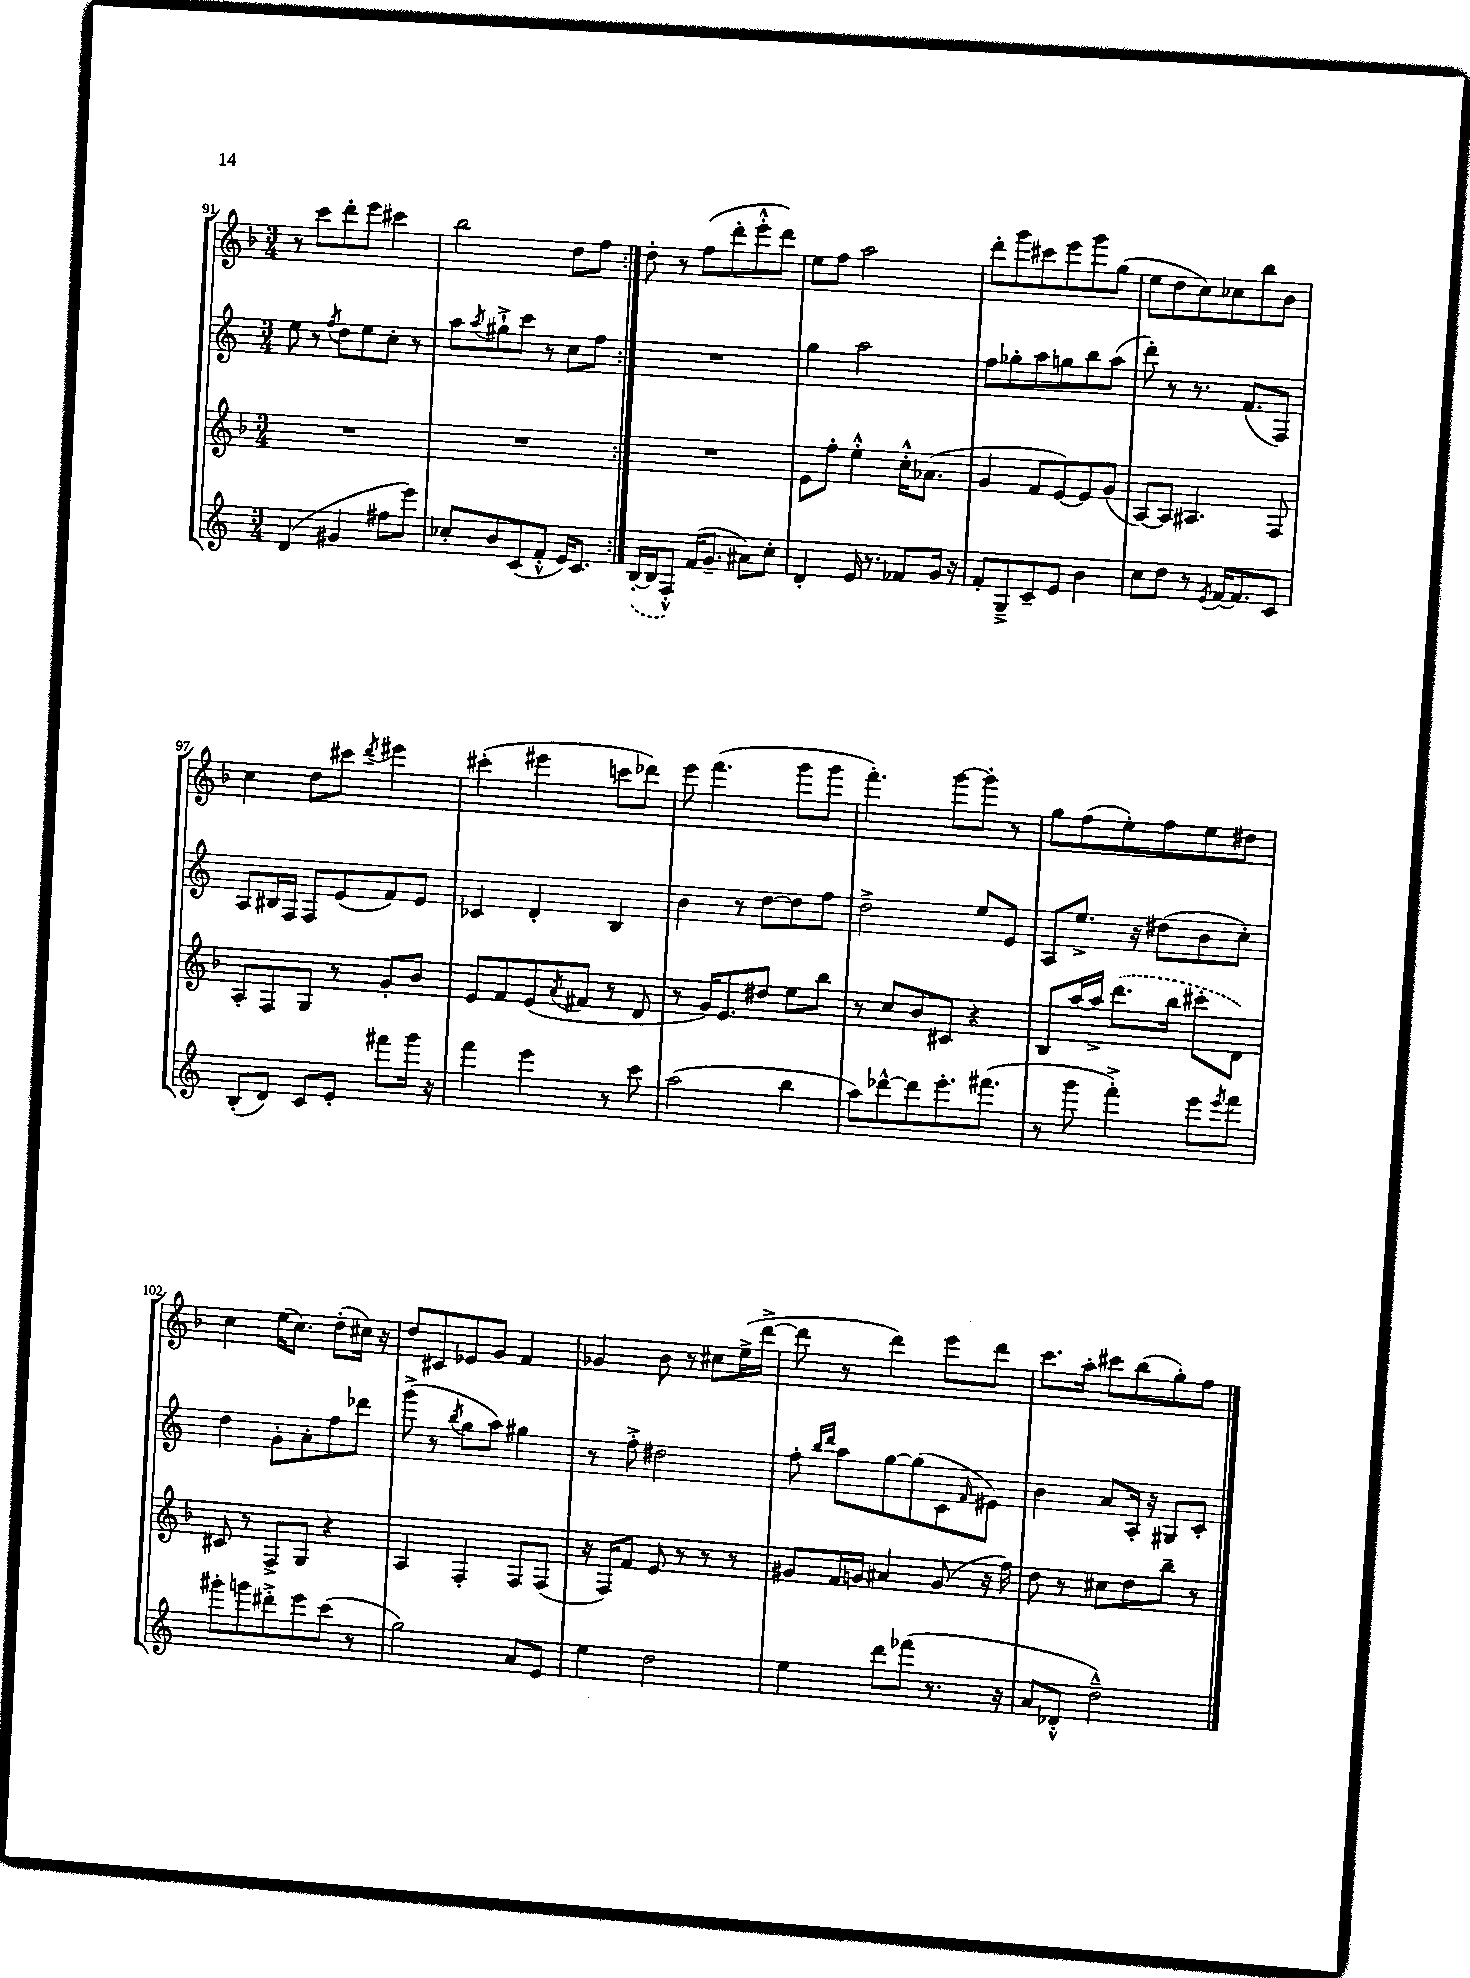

**kern	**kern	**kern	**kern
*part4	*part3	*part2	*part1
*staff4	*staff3	*staff2	*staff1
*clefG2	*clefG2	*clefG2	*clefG2
*k[]	*k[b-]	*k[]	*k[b-]
*M3/4	*M3/4	*M3/4	*M3/4
=91	=91	=91	=91
(4d/	2.r	8ee\	8r
.	.	8r	8ccc\L
.	.	8qff/	.
4g#X/	.	8dd\L	8ddd'\
.	.	8ee\	8eee\J
8ff#X\L	.	8cc'\J	4ccc#X\
8eee\J)	.	8r	.
=92	=92	=92	=92
8cc-X'/L	2.r	8aa\L	2bb-\
.	.	8qaa/	.
8b/	.	8gg#X`^\	.
(8c/	.	8ccc\J	.
8f'^^/J	.	8r	.
16e/KL)	.	8cc\L	8dd\L
8.c/J	.	.	.
.	.	8ff\J	8ff\J
=93:|!	=93:|!	=93:|!	=93:|!
([16B'/LL	2.r	2.r	8dd'\
16B/J]	.	.	.
8F'^^/J)	.	.	8r
(16f/KL	.	.	(8ff\L
8.g~/J	.	.	.
.	.	.	8ddd'\
8a#X\L)	.	.	8eee'^^\
8cc'\J	.	.	8ddd\J)
=94	=94	=94	=94
4d'/	8e\L	4gg\	8ee\L
.	8ff'\J	.	8ff\J
16e/	4ee'^^\	2aa\	2aa\
8.r	.	.	.
8f-X/L	16cc'^^\KL	.	.
.	(8.a-X\J	.	.
16g/Jk	.	.	.
16r	.	.	.
=95	=95	=95	=95
8f'/L	4g/	8ff\L	8ddd'\L
8G~^/	.	8gg-X'\	8ggg\
8c~/	8f/L	8aa\	8ccc#X\
8e/J	[8e/)	8ggn\	8eee\
4b\	8e/]	8bb\	8ggg\
.	(8g/J	(8aa\J	(8gg\J
=96	=96	=96	=96
8cc\L	[8A/L)	8ddd'\)	8ee\L
8dd\J	8A/J]	8r	8dd\
8r	4.A#X/	8.r	8cc\)
8qe/	.	.	.
[16f/KL	.	.	8cc-X\
8.f/]	.	(8.f/L	.
.	.	.	8bb-\
8c/J	8F/	8F/J)	8b-\J
!!LO:LB:g=z
=97	=97	=97	=97
(8B'/L	8A'/L	8A/L	4cc\
8d/J)	8F/	16B#X/L	.
.	.	16F/JJ	.
8c/L	8G/J	8F/L	8dd\L
8e'/J	8r	(8e/	8ccc#X\J
.	.	.	8qddd/
8fff#X\L	8g'/L	8f/)	4eee#X\
16ggg\Jk	8b-/J	8e/J	.
16r	.	.	.
=98	=98	=98	=98
4fff\	8e/L	4c-X/	(4ccc#X'\
.	8f/	.	.
4eee\	(8e/	4d'/	4eee#X\
.	8qa/	.	.
.	8f#X/J	.	.
8r	8r	4B/	8cccn\L
8ccc\	8d/	.	8ddd-X\J)
=99	=99	=99	=99
(2aa\	8r	4b\	8eee\
.	16g/KL)	.	(4.fff\
.	8.e/	.	.
.	.	8r	.
.	8dd#X/J	[8dd\L	.
4bb\	8ee\L	8dd\]	8ggg\L
.	8bb-\J	8ff\J	8ggg\J
=100	=100	=100	=100
8aa\L)	8r	2dd^\	4.fff'\)
[8ddd-X^^\	8cc/L	.	.
8ddd-\]	8b-/	.	.
8.eee'\	8c#X/J	.	[8ggg\L
.	4r	8ee/L	8ggg'\J]
(8.fff#X\J	.	.	.
.	.	8e/J	8r
=101	=101	=101	=101
8r	8B-/L	8A/L	8gg\L
8ggg\	[16aa/L	8.ee^/J	(8ff\
.	16aa^/JJ]	.	.
4fff'^\)	(8.ddd\L	.	8ee'\)
.	.	16r	.
.	.	(8dd#X\L	8ff\
.	16bb-\Jk	.	.
8eee\L	8ccc#X'\L	8b\	8ee\
8qeee/	.	.	.
8fff\J	8d\J)	8cc'\J)	8dd#X\J
!!LO:LB:g=z
=102	=102	=102	=102
8ggg#X'\L	8c#X/	4dd\	4cc\
8gggn\	8r	.	.
8ddd#X'^\	8F^/L	8g'\L	(16ee\KL
.	.	.	8.cc\J)
8eee\	8G/J	8a'\	.
(8ccc\J	4r	8ff\	(8dd'\L
8r	.	8ddd-X\J	16cc#X\Jk)
.	.	.	16r
=103	=103	=103	=103
2gg\)	4A/	(8ggg^\	8dd/L
.	.	8r	8c#X/
.	.	8qbb/	.
.	4F'/	8gg\L	8e-X/
.	.	8aa\J)	8g/J
8a/L	8F/L	4gg#X\	4f/
8e/J	(8F/J	.	.
=104	=104	=104	=104
4ee\	16r	8r	4g-X/
.	16F/KL)	.	.
.	8f/J	8ff'^\	.
2dd\	8e/	2dd#X\	8b-\
.	8r	.	8r
.	8r	.	8cc#X\L
.	8r	.	(16ee^\L
.	.	.	[16ddd^\JJ
=105	=105	=105	=105
4ee\	8g#X/L	8ff'\	8ddd\]
.	.	16qqbb/LL	.
.	.	16qqddd/JJ	.
.	16f/L	8aa\L	8r
.	16gn/JJ	.	.
8ddd\L	4a#X/	[8gg\	4ddd\)
(8fff-X\J	.	(8gg\]	.
8.r	(8g/	8c\	8eee\L
.	.	16qqf/	.
.	16r	8e#X\J)	8ddd\J
16r	16ff\)	.	.
=106	=106	=106	=106
8a/L	8dd\	4b\	8.ccc\L
8d-X'^^/J	8r	.	.
.	.	.	16aa'\Jk
2dd~^^\)	8cc#X\L	8a/L	8ccc#X\L
.	8dd\	16A'/Jk	(8bb-\
.	.	16r	.
.	8bb-~\J	8G#X/L	8gg'\)
.	8r	8c'/J	8ff\J
==	==	==	==
*-	*-	*-	*-
